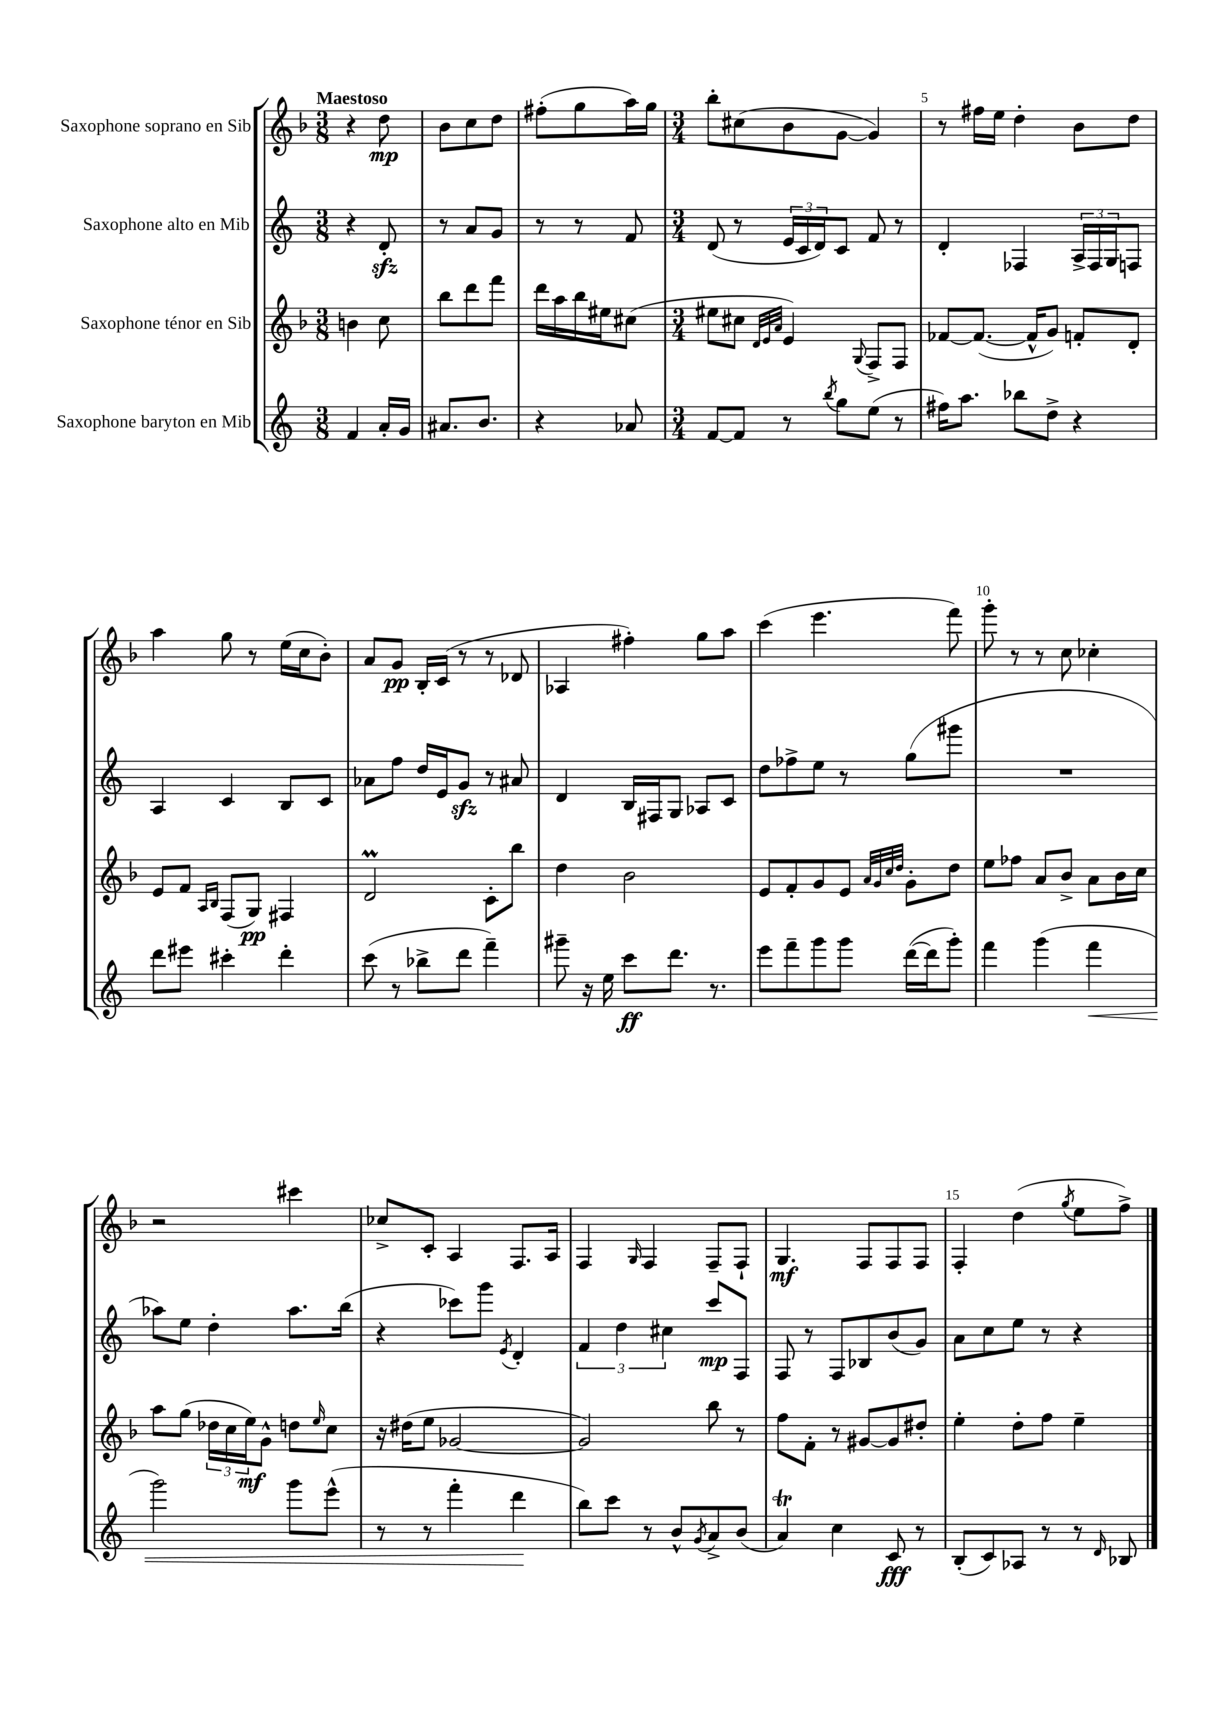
<<
\new StaffGroup <<
\new Staff = "s0" \with { instrumentName = "Saxophone soprano en Sib" } {
    \clef treble \key f \major \numericTimeSignature \time 3/8 \tempo "Maestoso"
    r4 d''8\mp |
    bes'8 c''8 d''8 |
    fis''8-.( g''8 a''16) g''16 |
    \numericTimeSignature \time 3/4 bes''8-. cis''8( bes'8 g'8~ g'4) |
    r8 fis''16 e''16 d''4-. bes'8 d''8 |
    a''4 g''8 r8 e''16( c''16 bes'8-.) |
    a'8 g'8\pp bes16-. c'16( r8 r8 des'8 |
    aes4 fis''4-.) g''8 a''8 |
    c'''4( e'''4. f'''8) |
    g'''8-. r8 r8 c''8 ces''4-. |
    r2 cis'''4 |
    ces''8-> c'8-. a4 f8. a16 |
    f4 \grace { g16 } f4 f8-- f8-! |
    g4.\mf f8 f8 f8 |
    f4-. d''4( \acciaccatura { g''8 } e''8 f''8->) \bar "|." |
}
\new Staff = "s1" \with { instrumentName = "Saxophone alto en Mib" } {
    \clef treble \key c \major \numericTimeSignature \time 3/8
    r4 d'8-.\sfz |
    r8 a'8 g'8 |
    r8 r8 f'8 |
    \numericTimeSignature \time 3/4 d'8( r8 \tuplet 3/2 { e'16 c'16 d'16) } c'8 f'8 r8 |
    d'4-. fes4 \tuplet 3/2 { a16-> fes16 g16 } f8 |
    a4 c'4 b8 c'8 |
    aes'8 f''8 d''16 e'16 g'8\sfz r8 ais'8 |
    d'4 b16 fis16 g8 aes8 c'8 |
    d''8 fes''8-> e''8 r8 g''8( gis'''8 |
    R2. |
    aes''8) e''8 d''4-. aes''8. b''16( |
    r4 ces'''8) g'''8 \acciaccatura { e'8 } d'4-. |
    \tuplet 3/2 { f'4 d''4 cis''4 } c'''8\mp f8 |
    f8 r8 f8 bes8 b'8( g'8) |
    a'8 c''8 e''8 r8 r4 \bar "|." |
}
\new Staff = "s2" \with { instrumentName = "Saxophone ténor en Sib" } {
    \clef treble \key f \major \numericTimeSignature \time 3/8
    b'4 c''8 |
    bes''8 d'''8 f'''8 |
    d'''16 a''16 bes''16 eis''16 cis''8( |
    \numericTimeSignature \time 3/4 eis''8 cis''8 \grace { d'32 e'32 a'32 } e'4) \appoggiatura { g8 } f8-> f8 |
    fes'8~ fes'8.~( fes'16-^ g'8) f'8-. d'8-. |
    e'8 f'8 \grace { a16 bes16 } f8( g8\pp) fis4 |
    d'2\prall c'8-. bes''8 |
    d''4 bes'2 |
    e'8 f'8-. g'8 e'8 \grace { a'32 g'32 c''32 d''32 } g'8-. d''8 |
    e''8 fes''8 a'8 bes'8-> a'8 bes'16 c''16 |
    a''8 g''8( \tuplet 3/2 { des''16 c''16 e''16\mf) } g'8-^ d''8 \grace { e''16 } c''8 |
    r16 dis''16( e''8 ges'2~ |
    ges'2) bes''8 r8 |
    f''8 f'8-. r8 gis'8~ gis'8 dis''8-. |
    e''4-. d''8-. f''8 e''4-- \bar "|." |
}
\new Staff = "s3" \with { instrumentName = "Saxophone baryton en Mib" } {
    \clef treble \key c \major \numericTimeSignature \time 3/8
    f'4 a'16-. g'16 |
    ais'8. b'8. |
    r4 aes'8 |
    \numericTimeSignature \time 3/4 f'8~ f'8 r8 \acciaccatura { b''8 } g''8 e''8( r8 |
    fis''16) a''8. bes''8 d''8-> r4 |
    d'''8 eis'''8 cis'''4-. d'''4-. |
    c'''8( r8 bes''8-> d'''8 f'''4--) |
    gis'''8-- r16 e''16 c'''8\ff d'''8. r8. |
    e'''8 f'''8-- g'''8 g'''8 d'''16~( d'''16 g'''8-.) |
    f'''4 g'''4( f'''4\< |
    g'''2) g'''8 e'''8-^( |
    r8 r8 f'''4-. d'''4\! |
    b''8) c'''8 r8 b'8-^ \acciaccatura { g'8 } a'8-> b'8( |
    a'4\trill) c''4 c'8\fff r8 |
    b8-.( c'8) aes8 r8 r8 \grace { d'16 } bes8 \bar "|." |
}
>>
>>
\layout { \context { \Score \override BarNumber.break-visibility = ##(#f #t #t) barNumberVisibility = #(every-nth-bar-number-visible 5) } }
